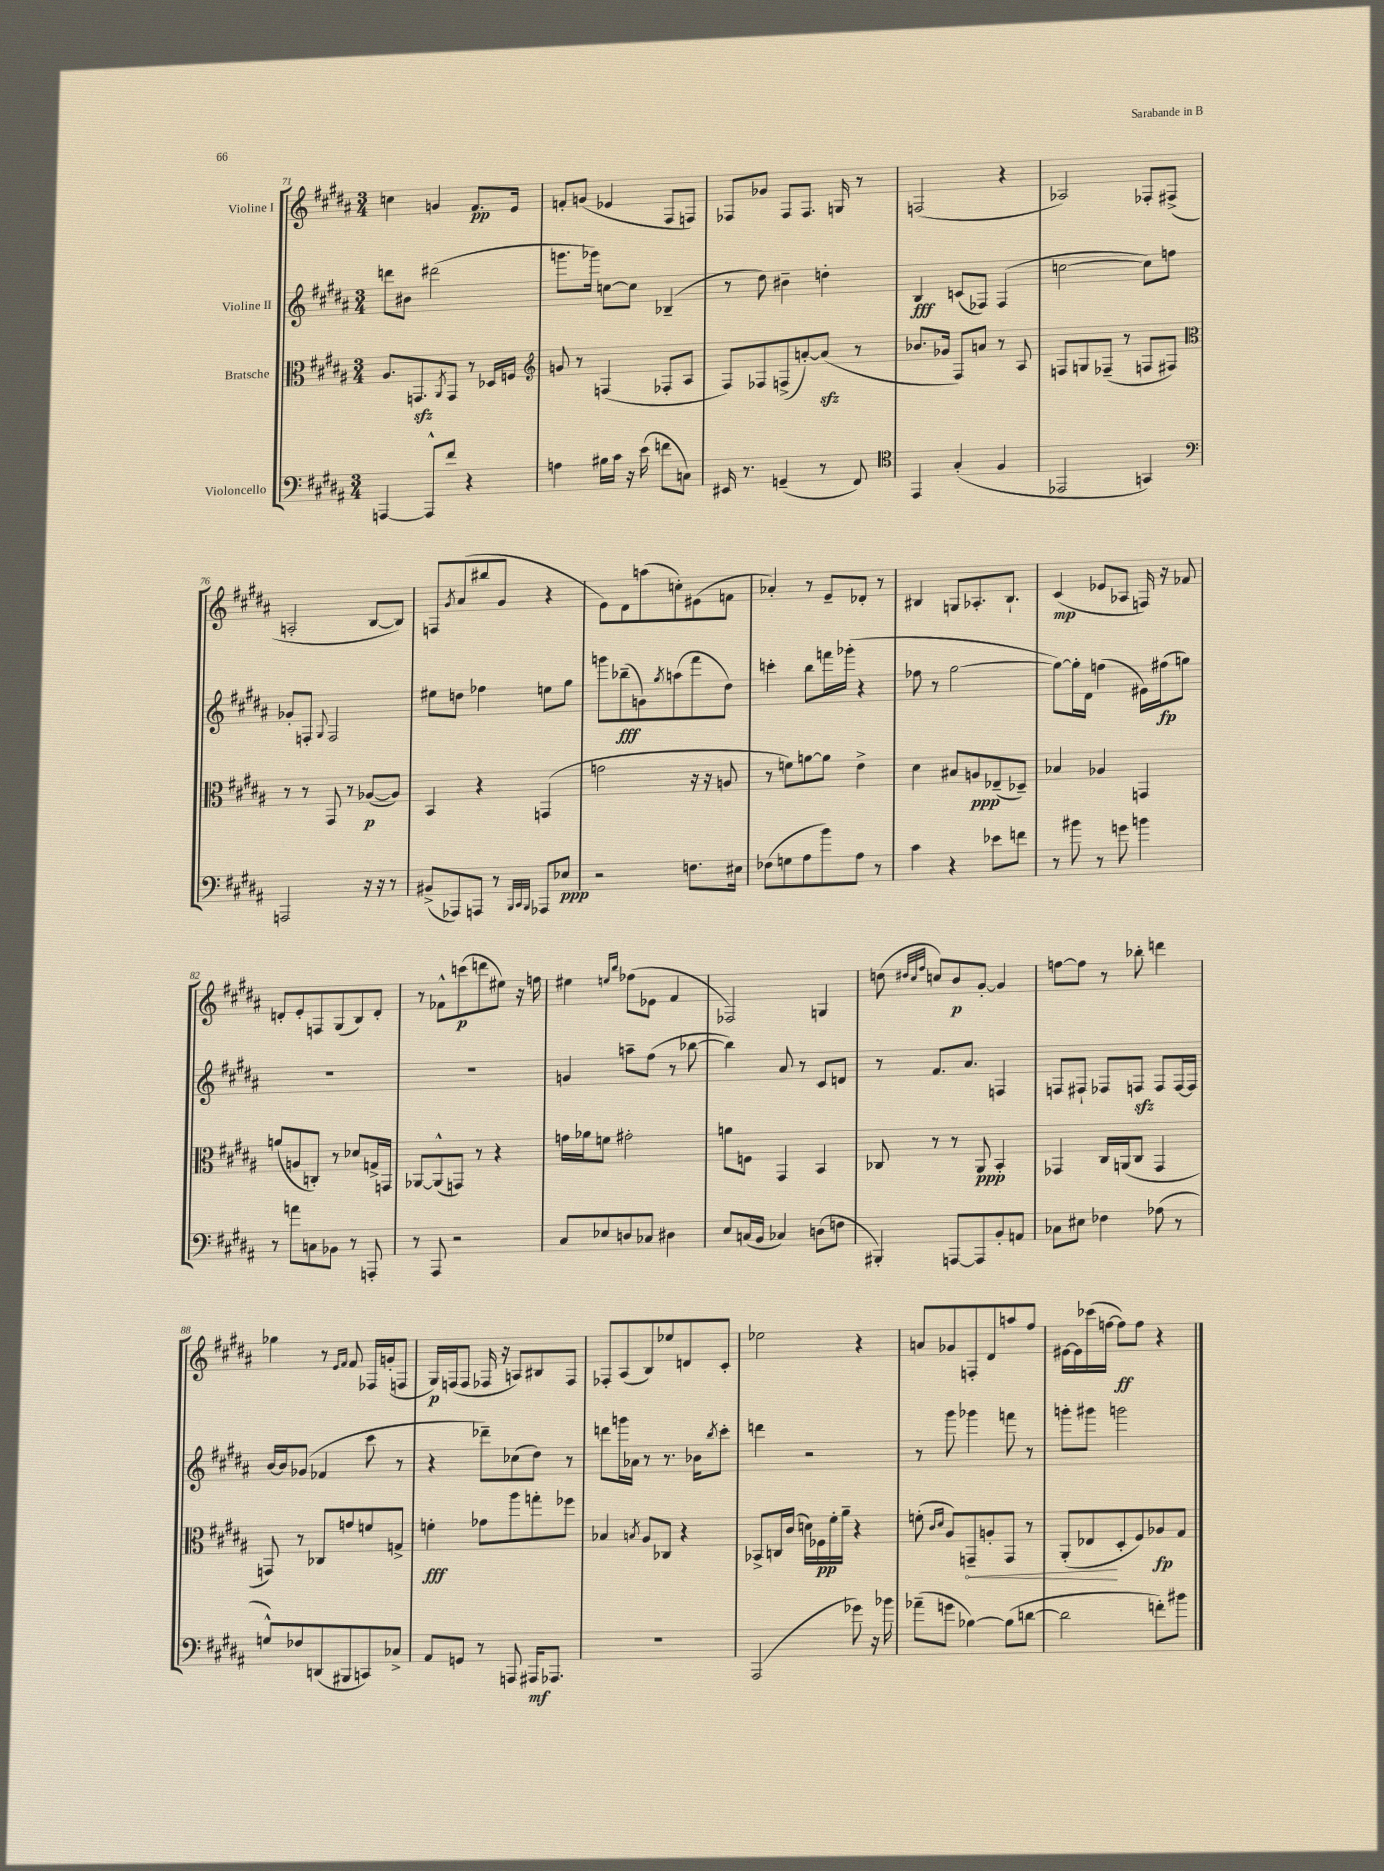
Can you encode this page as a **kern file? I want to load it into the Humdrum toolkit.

**kern	**dynam	**kern	**dynam	**kern	**dynam	**kern	**dynam
*part4	*part4	*part3	*part3	*part2	*part2	*part1	*part1
*staff4	*staff4	*staff3	*staff3	*staff2	*staff2	*staff1	*staff1
*I"Violoncello	*	*I"Bratsche	*	*I"Violine II	*	*I"Violine I	*
*clefF4	*	*clefC3	*	*clefG2	*	*clefG2	*
*k[f#c#g#d#a#]	*	*k[f#c#g#d#a#]	*	*k[f#c#g#d#a#]	*	*k[f#c#g#d#a#]	*
*M3/4	*	*M3/4	*	*M3/4	*	*M3/4	*
=71	=71	=71	=71	=71	=71	=71	=71
[4AAAn/	.	8.A#/L	.	8dddn\L	.	4ccn\	.
.	.	.	.	8b#X\J	.	.	.
.	.	8.GGnzz/	.	.	.	.	.
8AAA^^/L]	.	.	.	(2ddd#X\	.	4gn/	.
.	.	8qAA#/	.	.	.	.	.
8f#/J	.	8GG/J	.	.	.	.	.
4r	.	8r	.	.	.	8.f#/L	pp
.	.	16D-X/LL	.	.	.	.	.
.	.	16Fn/JJ	.	.	.	16e/Jk	.
=72	=72	=72	=72	=72	=72	=72	=72
*	*	*clefG2	*	*	*	*	*
4An\	.	8gn/	.	8.gggn\L	.	8fn'/L	.
.	.	8r	.	.	.	(8gn/J	.
.	.	.	.	16ggg-X\Jk)	.	.	.
16B#X\LL	.	(4Fn/	.	[8ccn\L	.	4e-X/	.
16c#\JJ	.	.	.	.	.	.	.
16r	.	.	.	8cc\J]	.	.	.
(16e\	.	.	.	.	.	.	.
8fn\L	.	8F-X'/L	.	(4B-X~/	.	8F#/L	.
8Cn\J)	.	8A#/J	.	.	.	8Fn/J)	.
=73	=73	=73	=73	=73	=73	=73	=73
16EE#X/	.	8F#/L)	.	8r	.	8F-X/L	.
8.r	.	.	.	.	.	.	.
.	.	8F-X/	.	8dd#\)	.	8g-X/J	.
(4GGn~/	.	(8Fn^/	.	4b#X~\	.	8F-/L	.
.	.	[8an'/)	.	.	.	8.F-/J	.
8r	.	(8azz/J]	.	4ddn'\	.	.	.
.	.	.	.	.	.	16Gn/	.
8FF#/)	.	8r	.	.	.	8r	.
=74	=74	=74	=74	=74	=74	=74	=74
*clefC4	*	*	*	*	*	*	*
4EE/	.	8.b-X/L	.	4B/	fff	(2Fn/	.
.	.	16g-X/Jk	.	.	.	.	.
(4G#'/	.	8F#/L)	.	(8cn/L	.	.	.
.	.	8an/J	.	8F-X/J)	.	.	.
4F#/	.	8r	.	(4F-/	.	4r	.
.	.	8A#/	.	.	.	.	.
=75	=75	=75	=75	=75	=75	=75	=75
2EE-X/	.	8Fn/L	.	[2ccn\	.	2A-X/)	.
.	.	8Gn/	.	.	.	.	.
.	.	(8F-X~/J	.	.	.	.	.
.	.	8r	.	.	.	.	.
4GGn/)	.	8Fn/L	.	8cc\L])	.	8F-X'/L	.
.	.	8F#X/J)	.	8ffn\J	.	(8F#X^/J	.
!!LO:LB:g=z
=76	=76	=76	=76	=76	=76	=76	=76
*clefF4	*	*clefC3	*	*	*	*	*
2AAAn/	.	8r	.	8g-X'/L	.	2An'/	.
.	.	8r	.	8Fn'/J	.	.	.
.	.	.	.	8qqG#/	.	.	.
.	.	8GG#/	.	2F/	.	.	.
.	.	8r	.	.	.	.	.
16r	.	([8A-X/L	p	.	.	[8B/L	.
16r	.	.	.	.	.	.	.
8r	.	8A-/J])	.	.	.	8B/J])	.
=77	=77	=77	=77	=77	=77	=77	=77
(8BB#X^/L	.	4BB/	.	8ee#X\L	.	8Fn/L	.
.	.	.	.	.	.	8qg#/	.
8AAA-X/)	.	.	.	8ddn\J	.	(8a#/	.
8AAAn/J	.	4r	.	4ff-X\	.	8bb#X/	.
8r	.	.	.	.	.	8g#/J	.
32qqBBB/LLL	.	.	.	.	.	.	.
32qqCC#/	.	.	.	.	.	.	.
32qqBBB/JJJ	.	.	.	.	.	.	.
8AAA-X/L	.	(4GGn/	.	8een\L	.	4r	.
8E-X/J	ppp	.	.	8gg#\J	.	.	.
=78	=78	=78	=78	=78	=78	=78	=78
2r	.	2gn\	.	8gggn\L	.	8e\L)	.
.	.	.	.	(8bb-X~\	fff	8d#\	.
.	.	.	.	8gn\)	.	(8aan\	.
.	.	.	.	8qgg#/	.	.	.
.	.	.	.	(8aan\	.	8ccn'\)	.
8.Fn\L	.	16r	.	8fff#\	.	(8e#X\	.
.	.	16r	.	.	.	.	.
.	.	8An/	.	8dd#\J)	.	8fn\J	.
16E#X\Jk	.	.	.	.	.	.	.
=79	=79	=79	=79	=79	=79	=79	=79
(8F-X\L	.	8r	.	4cccn'\	.	4a-X'/)	.
8Gn\	.	8fn\L)	.	.	.	.	.
8A#\	.	[8an\	.	8bb\L	.	8r	.
8b\)	.	8a\J]	.	16fffn\L	.	8e~/L	.
.	.	.	.	(16ggg-X'\JJ	.	.	.
8A#\J	.	4e^\	.	4r	.	8d-X'/J	.
8r	.	.	.	.	.	8r	.
=80	=80	=80	=80	=80	=80	=80	=80
4c#\	.	4d#\	.	8ff-X\	.	4B#X/	.
.	.	.	.	8r	.	.	.
4r	.	8B#X/L	.	[2gg#\	.	8Gn/L	.
.	.	8An/	ppp	.	.	8.A-X'/	.
8e-X\L	.	(8E-X~/	.	.	.	.	.
.	.	.	.	.	.	8.B#`/J	.
8fn\J	.	8D-X~/J)	.	.	.	.	.
=81	=81	=81	=81	=81	=81	=81	=81
8r	.	4B-X/	.	8gg#\L_)	.	(4c#/	mp
8b#X\	.	.	.	16gg#'\L]	.	.	.
.	.	.	.	16d#\JJ	.	.	.
8r	.	4A-X/	.	(4ffn\	.	8e-X/L	.
8gn\	.	.	.	.	.	8A-X/J	.
4bn\	.	4GGn/	.	16e#X\LL)	.	16Fn/)	.
.	.	.	.	(16ff#X\J	fp	16r	.
.	.	.	.	8ggn\J)	.	8f-X/	.
!!LO:LB:g=z
=82	=82	=82	=82	=82	=82	=82	=82
8r	.	(8an/L	.	2.r	.	8dn'/L	.
8an\L	.	8An/	.	.	.	8e'/	.
8Cn\	.	8Cn'/J)	.	.	.	8Fn/	.
8BB-X\J	.	8r	.	.	.	(8G#/	.
8r	.	8d-X/L	.	.	.	8B/)	.
8AAAn'/	.	16Gn^/L	.	.	.	8d'/J	.
.	.	16GGn/JJ	.	.	.	.	.
=83	=83	=83	=83	=83	=83	=83	=83
8r	.	[8AA-X/L	.	2.r	.	8r	.
8AAA#/	.	(8AA-^^/]	.	.	.	8f-X^^\L	.
2r	.	8GGn/J)	.	.	.	(8cccn\	p
.	.	8r	.	.	.	8dddn\	.
.	.	4r	.	.	.	8ee#X\J)	.
.	.	.	.	.	.	16r	.
.	.	.	.	.	.	16ffn\	.
=84	=84	=84	=84	=84	=84	=84	=84
8C#/L	.	16gn\LL	.	4gn/	.	4ee#X\	.
.	.	16a-X\J	.	.	.	.	.
8E-X/	.	8fn\J	.	.	.	.	.
.	.	.	.	.	.	16qqeen/LL	.
.	.	.	.	.	.	16qqbb/JJ	.
8Dn/	.	2g#X'\	.	8aan~\L	.	(8ff-X\L	.
8C-X/J	.	.	.	(8ff#\J	.	8e-X\J	.
4D#X\	.	.	.	8r	.	4f#/	.
.	.	.	.	[8bb-X\	.	.	.
=85	=85	=85	=85	=85	=85	=85	=85
8E/L	.	8an\L	.	4bb-\])	.	2F-X/)	.
(16Cn/L	.	8Fn\J	.	.	.	.	.
16BB/JJ	.	.	.	.	.	.	.
4C-X/)	.	4GG#/	.	8a#/	.	.	.
.	.	.	.	8r	.	.	.
(8Dn\L	.	4BB/	.	8c#/L	.	4Gn/	.
8Fn\J	.	.	.	8dn/J	.	.	.
=86	=86	=86	=86	=86	=86	=86	=86
4BBB#X'/)	.	8C-X/	.	8r	.	(8ddn\	.
.	.	.	.	.	.	32qqdd#X/LLL	.
.	.	.	.	.	.	32qqcc#/	.
.	.	.	.	.	.	32qqff#/JJJ	.
.	.	8r	.	8.f#/L	.	8ccn/L)	.
[8AAAn/L	.	8r	.	.	.	8b/	p
.	.	.	.	8.a#/J	.	.	.
8AAA/]	.	8AA#/	ppp	.	.	[8g#'/J	.
8BB'/	.	4BB'/	.	4Fn/	.	4g#/]	.
8AAn/J	.	.	.	.	.	.	.
=87	=87	=87	=87	=87	=87	=87	=87
8C-X\L	.	4GG-X/	.	8Fn/L	.	[8ffn\L	.
8E#X\J	.	.	.	8F#X`/J	.	8ff\J]	.
4F-X\	.	16C#/LL	.	8F-X/L	.	8r	.
.	.	(16AAn/J	.	.	.	.	.
.	.	8C#/J	.	8Fnzz/J	.	8bb-X'\	.
(8A-X\	.	4GG-/	.	8F/L	.	4dddn\	.
8r	.	.	.	[16F/L	.	.	.
.	.	.	.	16F/JJ]	.	.	.
!!LO:LB:g=z
=88	=88	=88	=88	=88	=88	=88	=88
8Gn^^/L)	.	8GGn/)	.	[16b/LL	.	4gg-X\	.
.	.	.	.	16b/J]	.	.	.
8F-X/	.	8r	.	(8g-X/J	.	.	.
(8DDn/	.	8C-X/L	.	4f-X/	.	8r	.
.	.	.	.	.	.	16qqe/LL	.
.	.	.	.	.	.	16qqf#/JJ	.
8BBB#X/	.	8gn/	.	.	.	8f#/	.
8CCn/)	.	8fn/	.	8ccc#\	.	16F-X/LL	.
.	.	.	.	.	.	(16gn'/J	.
8C-X^/J	.	8Gn^/J	.	8r	.	8Fn/J	.
=89	=89	=89	=89	=89	=89	=89	=89
8AA#/L	.	4fn'\	fff	4r	.	16G#/LL)	p
.	.	.	.	.	.	(16Fn/J	.
8GGn/J	.	.	.	.	.	8F/J	.
8r	.	8g-X\L	.	8ddd-X~\L)	.	16F-X/	.
.	.	.	.	.	.	16r	.
8AAAn/	.	8aa#\	.	(8cc-X\	.	8An/L)	.
16AAA#X/KL	mf	8ggn'\	.	8dd#\J)	.	8B#X/	.
8.AAA-X/J	.	.	.	.	.	.	.
.	.	8ff-X\J	.	8r	.	8F-/J	.
=90	=90	=90	=90	=90	=90	=90	=90
2.r	.	4B-X/	.	8dddn\L	.	8F-X'/L	.
.	.	.	.	16gggn\L	.	(8A#/	.
.	.	.	.	16a-X\JJ	.	.	.
.	.	8qBn/	.	.	.	.	.
.	.	8A#/L	.	8r	.	8B/)	.
.	.	8C-X/J	.	8.r	.	8ee-X/	.
.	.	4r	.	.	.	8dn/	.
.	.	.	.	16b-X\KL	.	.	.
.	.	.	.	8qbb/	.	.	.
.	.	.	.	8ccc#'\J	.	8c#'/J	.
=91	=91	=91	=91	=91	=91	=91	=91
(2AAA#/	.	8BB-X^/L	.	4dddn\	.	2ee-X\	.
.	.	16Cn/L	.	.	.	.	.
.	.	(16c#/JJ	.	.	.	.	.
.	.	16dn\LL)	.	2r	.	.	.
.	.	16F-X\	pp	.	.	.	.
.	.	16f#'\	.	.	.	.	.
.	.	16a#~\JJ	.	.	.	.	.
8g-X\)	.	4r	.	.	.	4r	.
16r	.	.	.	.	.	.	.
16b-X\	.	.	.	.	.	.	.
=92	=92	=92	=92	=92	=92	=92	=92
(8a-X~\L	.	(8fn'\	.	8r	.	8an/L	.
.	.	16qqc#/LL	.	.	.	.	.
.	.	16qqd#/JJ	.	.	.	.	.
8gn\J	.	8A#/L)	.	8ggg#\	.	8g-X/	.
!	!	!	!LO:HP:b	!	!	!	!
[4B-X\)	.	8GGn~/	<	4ggg-X\	.	8Fn'/	.
.	.	8An'/	.	.	.	8d#/	.
(8B-\L]	.	8GG/J	.	8fffn\	.	8aan/	.
[8dn\J	.	8r	.	8r	.	8ff#/J	.
=93	=93	=93	=93	=93	=93	=93	=93
2d\]	.	(8AA#'/L	.	8gggn'\L	.	[16e#X\LL	.
.	.	.	.	.	.	16e#\]	.
.	.	8E-X/	.	8ggg#X\J	.	(16ccc-X\	.
.	.	.	.	.	.	[16ffn\JJ	.
.	.	8D#'/	[	2gggn\	.	8ff\L])	ff
.	.	8F#/)	.	.	.	8ff\J	.
8fn'\L)	.	8A-X/	fp	.	.	4r	.
8b#X\J	.	8G#/J	.	.	.	.	.
==	==	==	==	==	==	==	==
*-	*-	*-	*-	*-	*-	*-	*-
